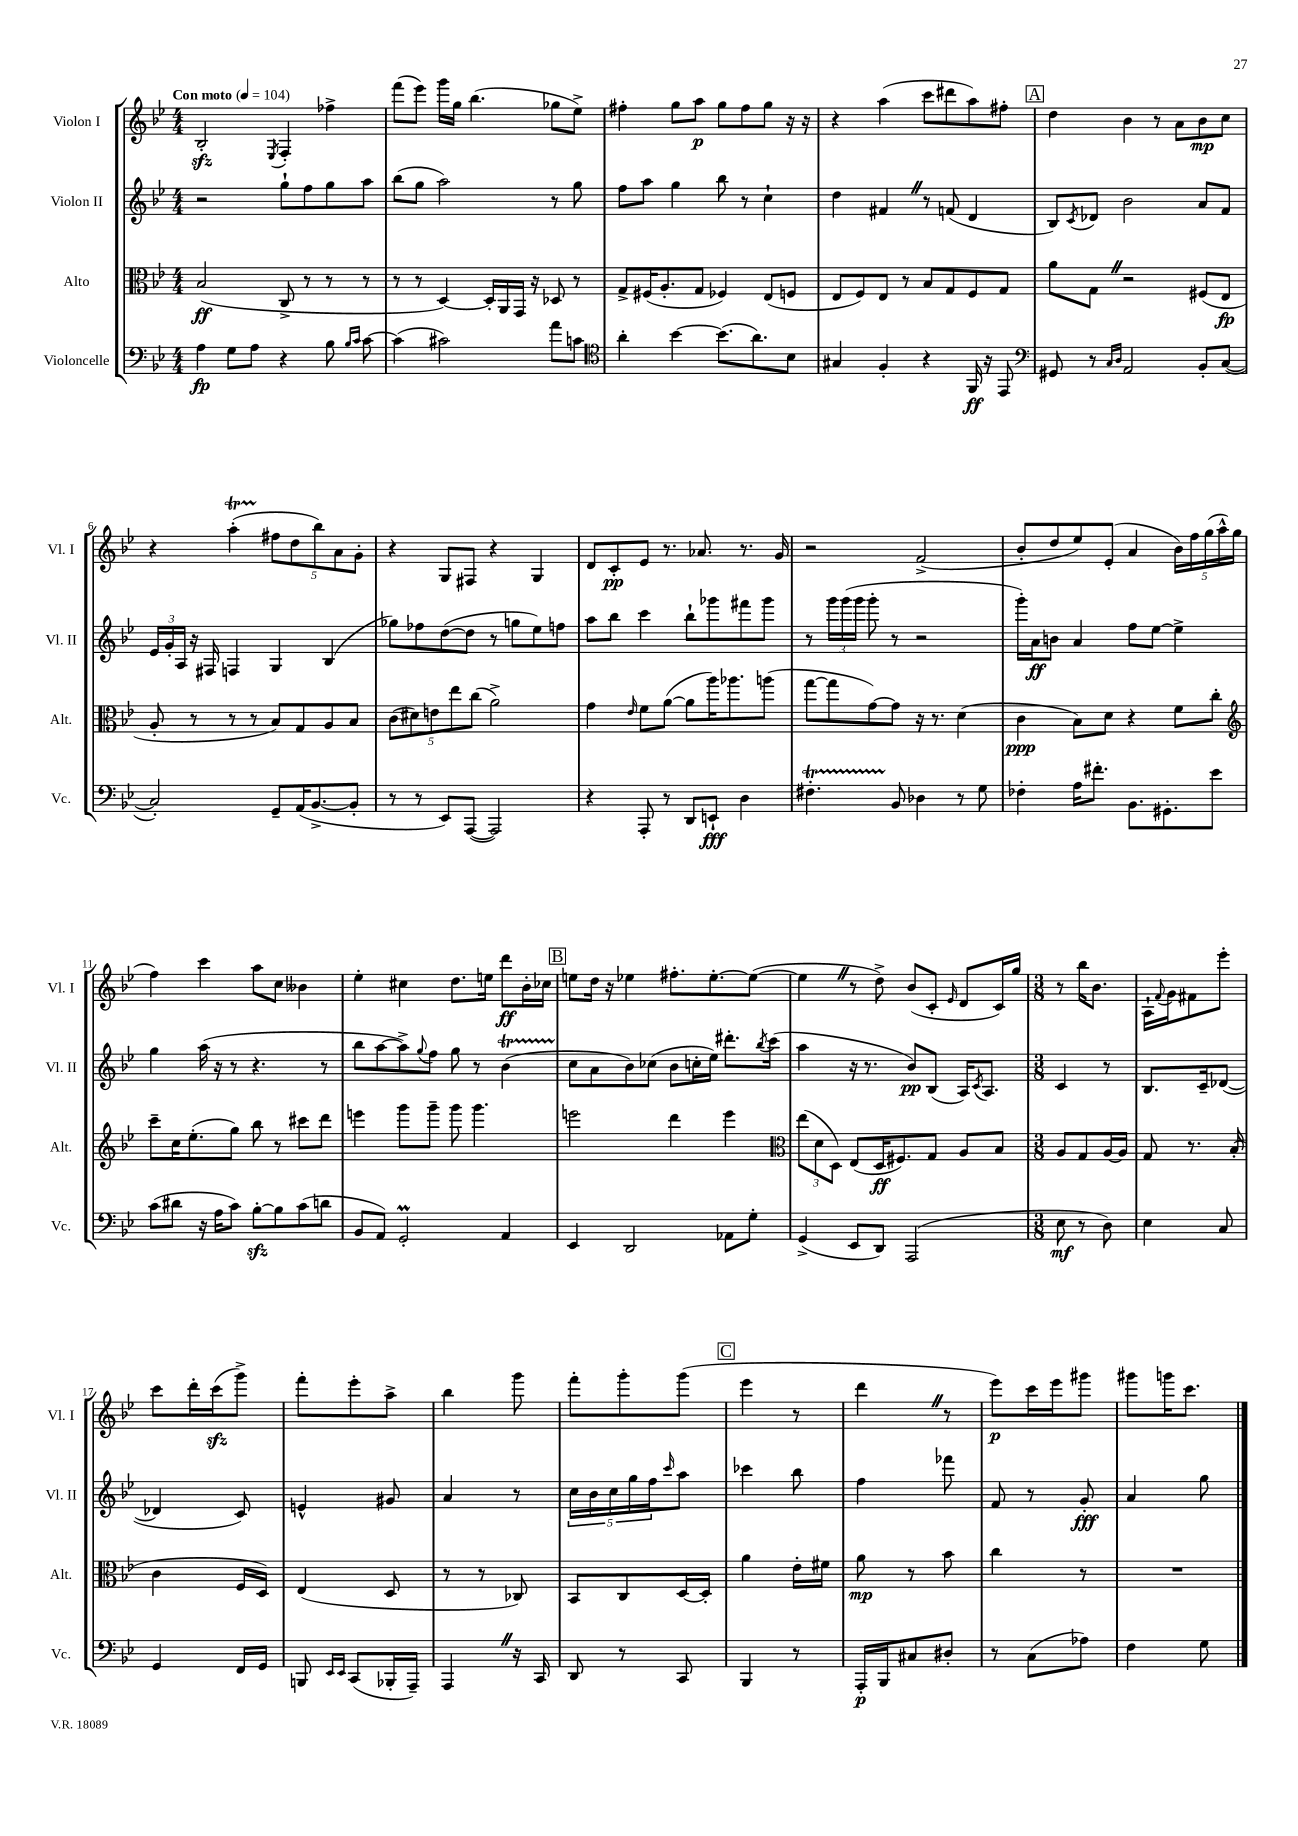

**kern	**kern	**kern	**kern
*staff4	*staff3	*staff2	*staff1
*clefF4	*clefC3	*clefG2	*clefG2
*k[b-e-]	*k[b-e-]	*k[b-e-]	*k[b-e-]
*M4/4	*M4/4	*M4/4	*M4/4
*MM104	*MM104	*MM104	*MM104
4A	(2B-	2r	2B-'
8G	.	.	.
8A	.	.	.
.	.	.	8qE-
4r	8C^	8gg`	4F'
.	8r	8ff	.
8B-	8r	8gg	4ff-^
16qqB-	.	.	.
16qqc	.	.	.
[8c	8r	8aa	.
=	=	=	=
(4c]	8r	(8bb-	(8fff
.	8r	8gg	8eee-)
2c#)	[4D)	2aa)	16ggg
.	.	.	16gg
.	.	.	(4.bb-
.	16D']	.	.
.	16AA	.	.
.	16GG	.	.
.	16r	.	.
8a	8D-	8r	8gg-
8c	8r	8gg	8ee-^)
=	=	=	=
*clefC4	*	*	*
4a'	8G^	8ff	4ff#'
.	(16F#	8aa	.
.	8.A'	.	.
[4b-	.	4gg	8gg
.	8G	.	8aa
(8.b-]	4F-)	8bb-	8gg
.	.	8r	8ff#
8.a)	.	.	.
.	(8E-	4cc`	8gg
8B-	8F	.	16r
.	.	.	16r
=	=	=	=
4G#	8E-	4dd	4r
.	8F)	.	.
4F'	8E-	4f#	(4aa
.	8r	.	.
4r	8B-	8r	8ccc
.	8G	(8f	8ddd#
16FF	8F	4d	8aa)
16r	.	.	.
8EE-	8G	.	8ff#'
=	=	=	=
*clefF4	*	*	*
8GG#	8a	8B-)	4dd
.	.	8qc	.
8r	8G	8d-	.
16qqC	.	.	.
16qqD	.	.	.
2AA	2r	2b-	4b-
.	.	.	8r
.	.	.	8a
8BB-'	(8F#	8a	8b-
([8C	8E-	8f	8cc
=	=	=	=
2C'])	8A'	24e-	4r
.	.	24g'	.
.	.	24A	.
.	8r	16r	.
.	.	16F#	.
.	8r	4F	(4aa'
.	8r	.	.
8GG~	8B-)	4G	10ff#
.	.	.	10dd
(16AA	8G	.	.
[8.BB-^	.	.	.
.	.	.	10bb-)
.	8A	(4B-	.
.	.	.	10a
8BB-']	8B-	.	.
.	.	.	10g'
=	=	=	=
8r	(10c	8gg-)	4r
.	10d#)	.	.
8r	.	8ff-	.
.	10e	.	.
8EE-)	.	([8dd	8G
.	10ee-	.	.
([8AAA	.	8dd]	8F#
.	(10cc	.	.
2AAA])	2a^)	8r	4r
.	.	8gg	.
.	.	8ee-)	4G
.	.	8ff	.
=	=	=	=
4r	4g	8aa	8d
.	.	8bb-	8c'
.	16qqe-	.	.
8AAA'	8f	4ccc	8e-
8r	([8a	.	8.r
8DD	8a]	8bb-`	.
.	.	.	8.a-
8EE`	16aa)	8ggg-	.
.	8.aa-	.	.
4D	.	8fff#	8.r
.	(8aa	8ggg-	.
.	.	.	16g
=	=	=	=
4.F#'	[8gg	8r	2r
.	8gg]	24ggg	.
.	.	(24ggg	.
.	.	24ggg	.
.	[8g)	8ggg'	.
8BB-	8g]	8r	.
4D-	16r	2r	(2f^
.	8.r	.	.
8r	(4d	.	.
8G	.	.	.
=	=	=	=
4F-'	4c	16ggg')	8b-'
.	.	16a	.
.	.	8b	8dd
16A	8B-)	4a	8ee-)
8.f#'	.	.	.
.	8d	.	(8e-'
8.BB-	4r	8ff	4a
.	.	[8ee-	.
8.GG#'	.	.	.
.	8f	4ee-^]	20b-)
.	.	.	20ff
.	.	.	(20gg
8e-	8cc'	.	.
.	.	.	20aa^^
.	.	.	20gg
=	=	=	=
*	*clefG2	*	*
(8c	8ccc~	4gg	4ff)
8d#	16cc	.	.
.	(8.ee-'	.	.
16r	.	(16aa	4ccc
16A	.	16r	.
8c)	8gg)	8r	.
[8B-'	8bb-	4.r	8aa
8B-]	8r	.	8cc
(8c	8ccc#	.	4b--
8d	8ddd	8r	.
=	=	=	=
8BB-	4eee	8bb-	4ee-'
8AA)	.	[8aa	.
2GG'	8ggg	8aa^])	4cc#
.	.	8qqgg	.
.	8ggg~	8ff	.
.	8ggg	8gg	8.dd
.	4.ggg	8r	.
.	.	.	16ee
4AA	.	(4b-	8ddd
.	.	.	16b-'
.	.	.	16cc-
=	=	=	=
4EE-	2eee	8cc	8ee
.	.	8a	16dd
.	.	.	16r
2DD	.	8b-)	4ee-
.	.	(8cc-	.
.	4ddd	8b-	8.ff#'
.	.	16cc'	.
.	.	16ee-)	[8.ee-'
8AA-	4eee	8.ddd#'	.
8G'	.	.	(8ee-_
.	.	8qbb-	.
.	.	(16ccc	.
=	=	=	=
*	*clefC3	*	*
(4GG^	(12ee-	4aa	4ee-]
.	12d	.	.
.	12D)	.	.
8EE-	(8E-	16r	8r
.	.	8.r	.
8DD)	16D	.	8dd^)
.	8.F#)	.	.
(2AAA	.	8b-)	(8b-
.	8G	(8B-	8c'
.	.	.	16qqe-
.	8A	16A)	8d
.	.	8qc	.
.	.	8.A	.
.	8B-	.	16c)
.	.	.	16gg
=	=	=	=
*M3/8	*M3/8	*M3/8	*M3/8
8E-	8A	4c	8r
8r	8G	.	16bb-
.	.	.	8.b-
8D)	[16A	8r	.
.	16A]	.	.
=	=	=	=
4E-	8G	8.B-	16A`
.	.	.	8qqf
.	.	.	16g
.	8.r	.	8f#
.	.	16c~	.
8C	.	([8d-	8eee-'
.	(16B-'	.	.
=	=	=	=
4GG	4c	4d-]	8ccc
.	.	.	16ddd'
.	.	.	(16ccc
16FF	16F	8c)	8ggg^)
16GG	16D)	.	.
=	=	=	=
8BBB	(4E-	4e^^	8fff'
16qqEE-	.	.	.
16qqEE-	.	.	.
(8CC	.	.	8eee-'
16BBB-'	8D	8g#	8aa^
16AAA~)	.	.	.
=	=	=	=
4AAA	8r	4a	4bb-
.	8r	.	.
16r	8C-)	8r	8ggg
16CC	.	.	.
=	=	=	=
8DD	8BB-	20cc	8fff'
.	.	20b-	.
.	.	20cc	.
8r	8C	.	8ggg'
.	.	20gg	.
.	.	20ff	.
.	.	16qqccc	.
8CC	[16D	8aa	(8ggg
.	16D']	.	.
=	=	=	=
4BBB-	4a	4ccc-	4eee-
8r	16e-'	8bb-	8r
.	16f#	.	.
=	=	=	=
16AAA'	8a	4ff	4ddd
16BBB-	.	.	.
8C#	8r	.	.
8D#'	8b-	8fff-	8r
=	=	=	=
8r	4cc	8f	8eee-)
(8C	.	8r	16ccc
.	.	.	16eee-
8A-)	8r	8g'	8ggg#
=	=	=	=
4F	4.r	4a	8ggg#
.	.	.	16ggg
.	.	.	8.ccc
8G	.	8gg	.
==	==	==	==
*-	*-	*-	*-
